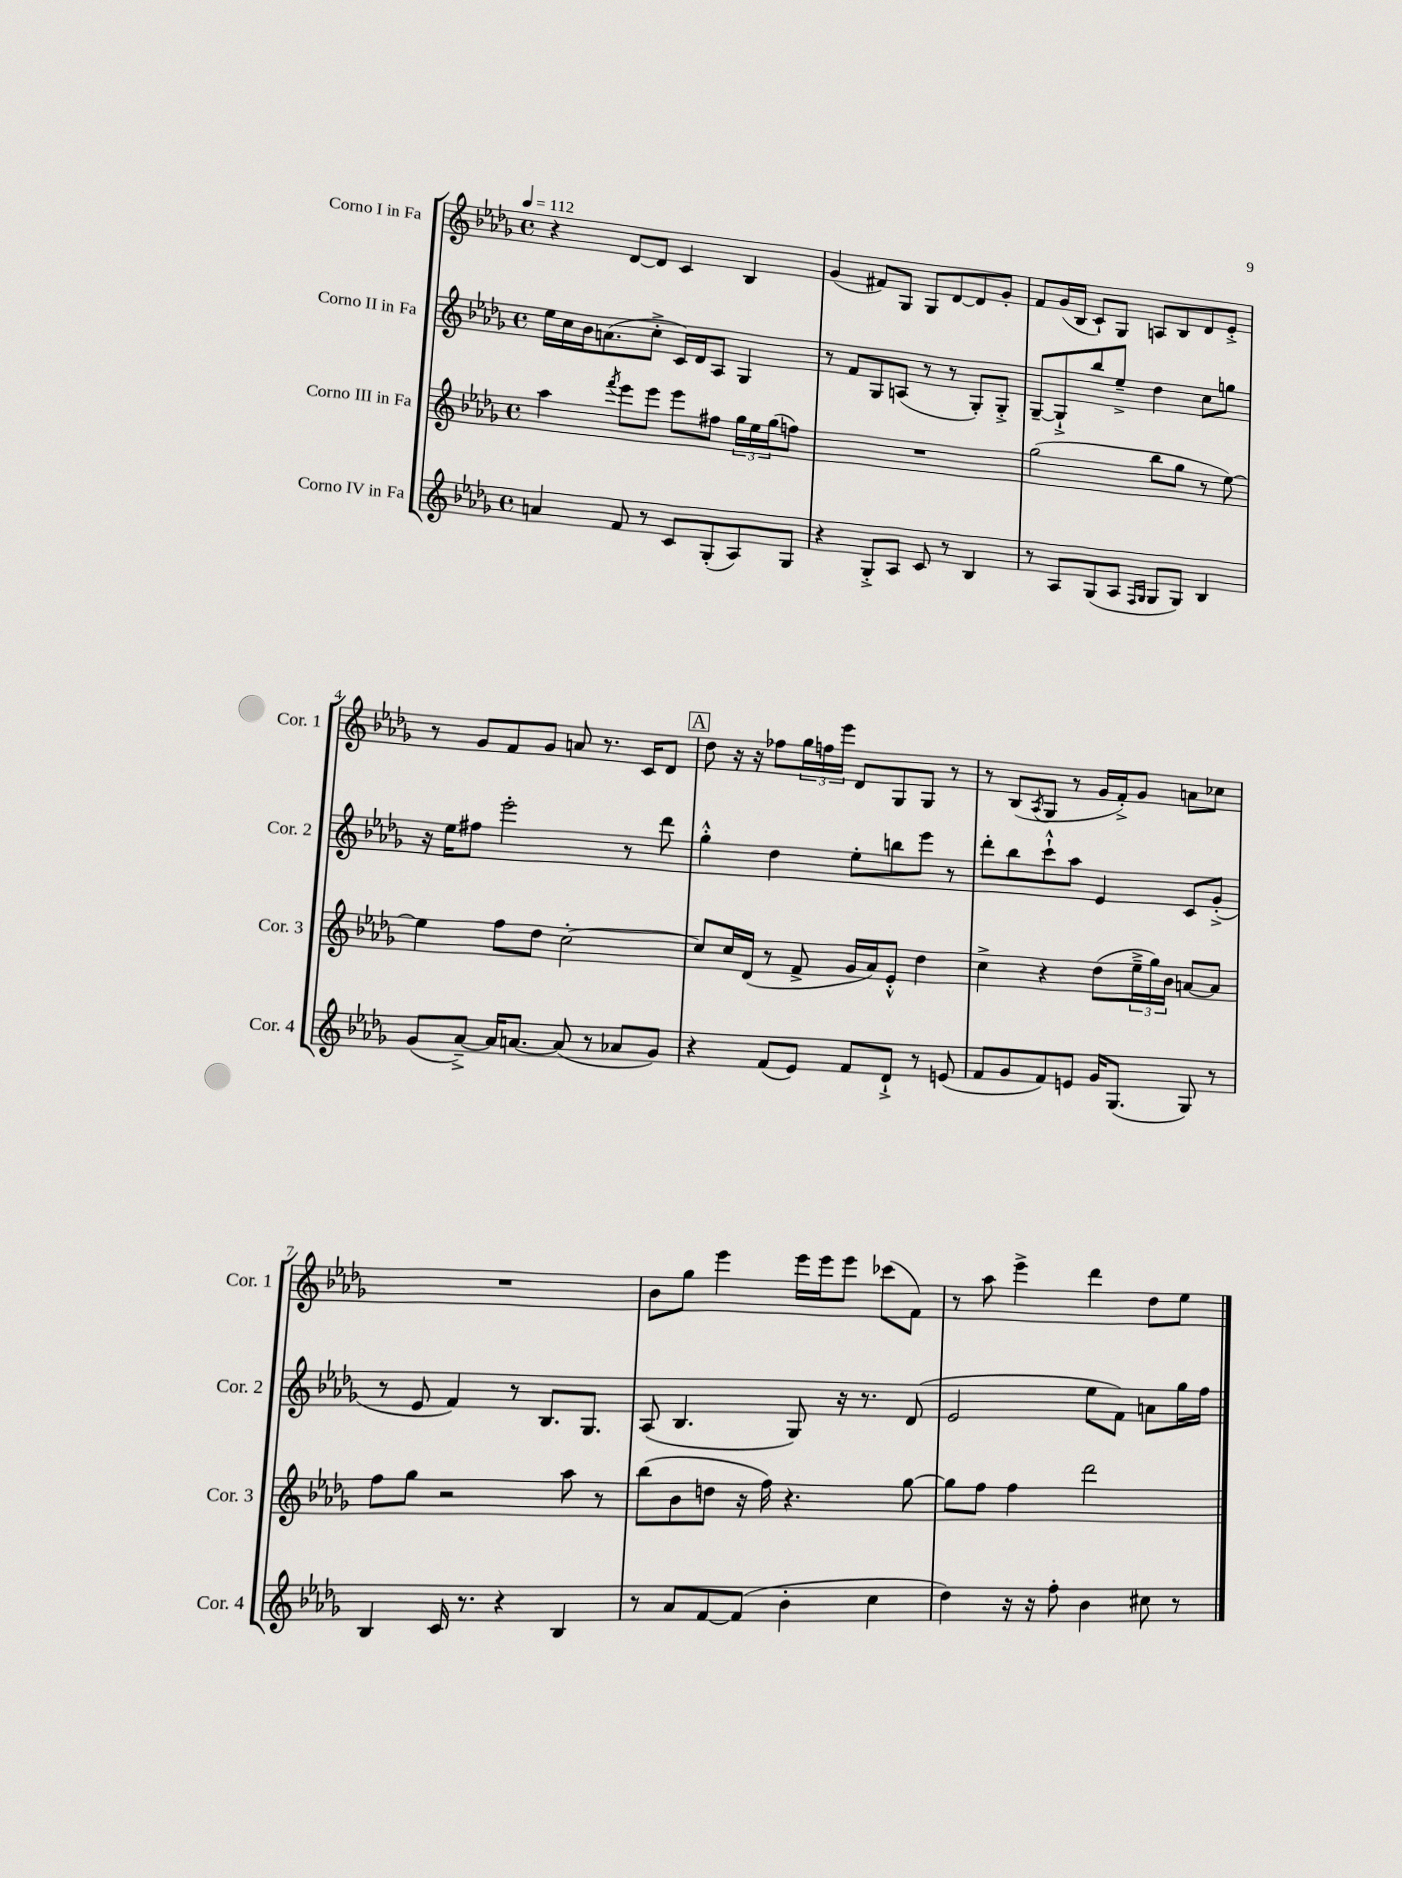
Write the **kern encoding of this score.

**kern	**kern	**kern	**kern
*staff4	*staff3	*staff2	*staff1
*clefG2	*clefG2	*clefG2	*clefG2
*k[b-e-a-d-g-]	*k[b-e-a-d-g-]	*k[b-e-a-d-g-]	*k[b-e-a-d-g-]
*M4/4	*M4/4	*M4/4	*M4/4
*met(c)	*met(c)	*met(c)	*met(c)
*MM112	*MM112	*MM112	*MM112
4a/	4aa-\	16ee-\LL	4r
.	.	16cc\	.
.	.	16b-\J	.
.	.	(8.a\	.
.	8qfff/	.	.
8f/	8eee-\L	.	[8d-/L
8r	8eee-\J	8cc'^\J	8d-/]J
8c/L	8eee-\L	16c/LL)	4c/
.	.	16d-/J	.
(8G-'/	8ff#\J	8A-/J	.
8A-/)	24gg-\LL	4G-/	4B-/
.	24ee-\	.	.
.	(24gg-\J	.	.
8G-/J	8ff\J)	.	.
=	=	=	=
4r	1r	8r	(4g-/
.	.	8f/L	.
8G-'^/L	.	8G-/	8f#/L)
8A-/J	.	(8A/J	8G-/J
8c/	.	8r	8G-/L
8r	.	8r	[8d-/
4B-/	.	8G-'/L)	8d-/]
.	.	8G-'^/J	8g-'/J
=	=	=	=
8r	(2gg-\	[8G-~/L	8f/L
8A-/L	.	8G-`^/]	(16g-/L
.	.	.	16B-/JJ
(8G-/	.	8bb-/	8c`/L)
8A-/J	.	8ee-~^/J	8G-/J
16qqF/LL	.	.	.
16qqG-/JJ	.	.	.
8G-/L	8bb-\L	4dd-\	8A/L
8G-/J)	8gg-\J	.	8B-/
4B-/	8r	8cc\L	8d-/
.	[8ee-\)	8gg\J	8e-'^/J
=	=	=	=
(8g-/L	4ee-\]	16r	8r
.	.	16ee-\LK	.
[8a-~^/J)	.	8ff#\J	8g-/L
16a-/]LK	8ff\L	2eee-'\	8f/
[8.a/J	.	.	.
.	8dd-\J	.	8g-/J
(8a/]	[2cc'\	.	8a/
8r	.	.	8.r
8a-/L	.	8r	.
.	.	.	16c/LK
8g-/J)	.	8ddd-\	8d-/J
=	=	=	=
4r	8cc/]L	4gg-'^^\	8dd-\
.	16cc/L	.	16r
.	(16d-/JJ	.	16r
(8f/L	8r	4dd-\	8ff-\L
8e-/J)	8f^/	.	24gg-\L
.	.	.	24ff\
.	.	.	24eee-\JJ
8f/L	16g-/LL	8ee-'\L	8d-/L
.	16a-/J)	.	.
8d-`^/J	8e-'^^/J	8bb\	8G-/
8r	4dd-\	8eee-\J	8G-/J
(8e/	.	8r	8r
=	=	=	=
8f/L	4cc^\	8ddd-'\L	8r
8g-/	.	8bb-\	(8B-/L
.	.	.	8qA-/
8f/)	4r	8ccc`^^\	8G-/J
8e/J	.	8aa-\J	8r
16g-/LK	(8dd-\L	4e-/	16g-/LL
(8.G-/J	.	.	16f'^/J)
.	24ee-~^\L	.	8g-/J
.	24gg-\)	.	.
.	24b-\JJ	.	.
8G-/)	[8a/L	8c/L	8a\L
8r	8a/]J	(8g-'^/J	8cc-\J
=	=	=	=
4B-/	8ff\L	8r	1r
.	8gg-\J	8e-/	.
16c/	2r	4f/)	.
8.r	.	.	.
4r	.	8r	.
.	.	8.B-/L	.
4B-/	8aa-\	.	.
.	.	8.G-/J	.
.	8r	.	.
=	=	=	=
8r	(8bb-\L	(8A-/	8b-\L
8a-/L	8b-\	4.B-/	8gg-\J
[8f/	8dd\J	.	4eee-\
(8f/]J	16r	.	.
.	16ff\)	.	.
4b-'\	4.r	8G-/)	16eee-\LL
.	.	.	16eee-\J
.	.	16r	8eee-\J
.	.	8.r	.
4cc\	.	.	(8ccc-\L
.	[8gg-\	(8d-/	8f\J)
=	=	=	=
4dd-\)	8gg-\]L	2e-/	8r
.	8ff\J	.	8aa-\
16r	4ff\	.	4eee-^\
16r	.	.	.
8ff'\	.	.	.
4b-\	2ddd-\	8ee-\L	4ddd-\
.	.	8f\J)	.
8cc#\	.	8a\L	8dd-\L
8r	.	16gg-\L	8ee-\J
.	.	16ff\JJ	.
==	==	==	==
*-	*-	*-	*-
